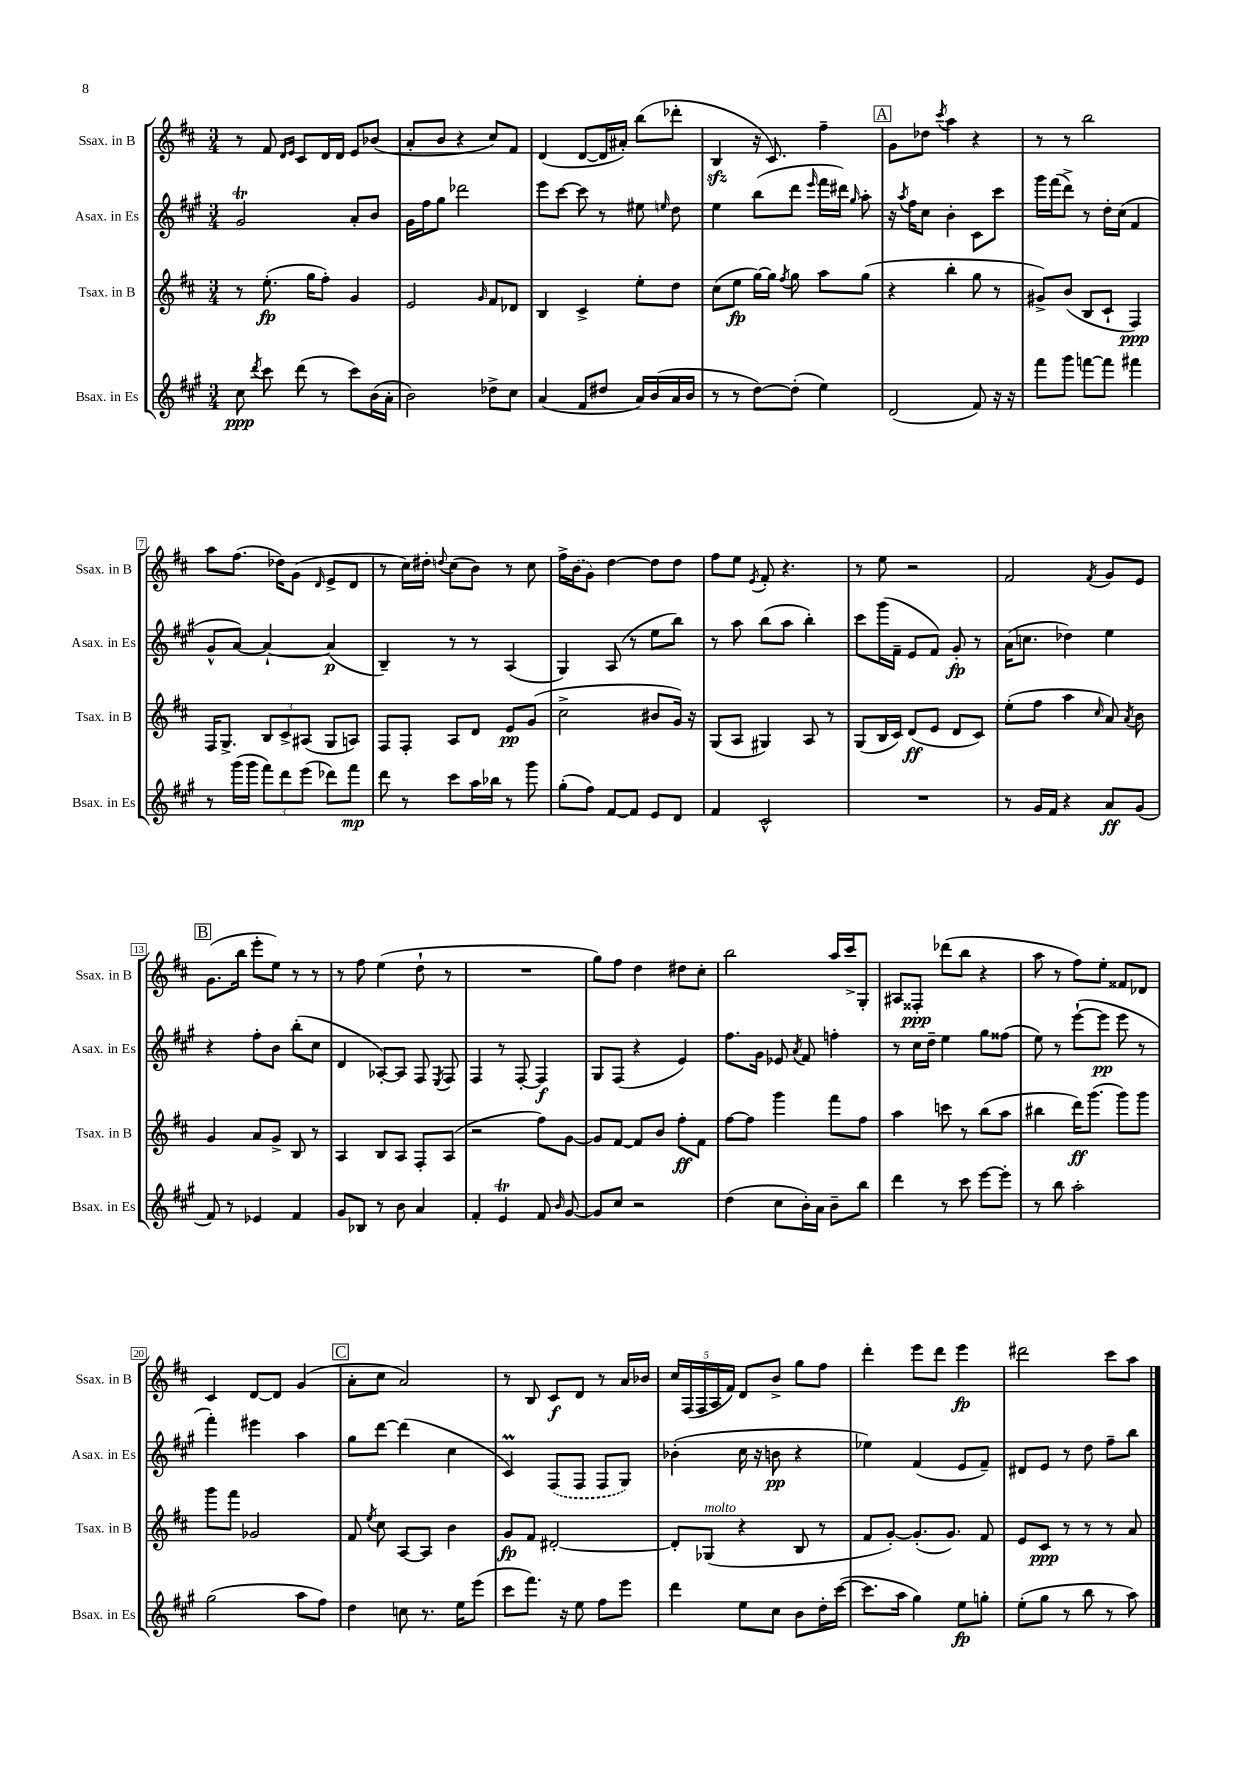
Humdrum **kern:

**kern	**dynam	**kern	**dynam	**kern	**dynam	**kern	**dynam
*part4	*part4	*part3	*part3	*part2	*part2	*part1	*part1
*staff4	*staff4	*staff3	*staff3	*staff2	*staff2	*staff1	*staff1
*I"Bsax. in Es	*	*I"Tsax. in B	*	*I"Asax. in Es	*	*I"Ssax. in B	*
*I'Bsax. in Es	*	*I'Tsax. in B	*	*I'Asax. in Es	*	*I'Ssax. in B	*
*clefG2	*	*clefG2	*	*clefG2	*	*clefG2	*
*k[f#c#g#]	*	*k[f#c#]	*	*k[f#c#g#]	*	*k[f#c#]	*
*M3/4	*	*M3/4	*	*M3/4	*	*M3/4	*
=1	=1	=1	=1	=1	=1	=1	=1
8cc#\	ppp	8r	.	2g#t/	.	8r	.
8qddd/	.	.	.	.	.	.	.
8ccc#\	.	(8.ee'\	fp	.	.	8f#/	.
.	.	.	.	.	.	16qqd/LL	.
.	.	.	.	.	.	16qqe/JJ	.
(8ddd\	.	.	.	.	.	8c#/L	.
.	.	16gg\KL	.	.	.	.	.
8r	.	8ff#'\J)	.	.	.	16d/L	.
.	.	.	.	.	.	16d/JJ	.
8ccc#\L)	.	4g/	.	8a'/L	.	8e/L	.
(16b\L	.	.	.	8b/J	.	(8b-X/J	.
16a'\JJ	.	.	.	.	.	.	.
=2	=2	=2	=2	=2	=2	=2	=2
2b\)	.	2e/	.	16g#\LL	.	8a'/L	.
.	.	.	.	16ff#\J	.	.	.
.	.	.	.	8gg#\J	.	8b/J	.
.	.	.	.	2ddd-X\	.	4r	.
.	.	16qqg/	.	.	.	.	.
8dd-X^\L	.	8f#/L	.	.	.	8cc#/L)	.
8cc#\J	.	8d-X/J	.	.	.	8f#/J	.
=3	=3	=3	=3	=3	=3	=3	=3
(4a/	.	4B/	.	8eee\L	.	(4d/	.
.	.	.	.	[8ccc#\J	.	.	.
8f#/L	.	4c#^/	.	8ccc#\]	.	[8d/L	.
8dd#X/J	.	.	.	8r	.	16d/L]	.
.	.	.	.	.	.	16a#X'/JJ)	.
16a/LL)	.	8ee'\L	.	8ee#X\	.	(8bb\L	.
(16b/	.	.	.	.	.	.	.
.	.	.	.	16qqeen/	.	.	.
16a/	.	8dd\J	.	8dd\	.	8ddd-X'\J	.
16b/JJ	.	.	.	.	.	.	.
=4	=4	=4	=4	=4	=4	=4	=4
8r	.	(8cc#\L	.	4ee\	.	4Bzz/	.
8r	.	8ee\J	fp	.	.	.	.
[8dd\L)	.	[16gg\LL)	.	(8bb\L	.	16r	.
.	.	16gg\JJ]	.	.	.	8.c#/)	.
.	.	8qff#/	.	.	.	.	.
(8dd'\J]	.	8gg\	.	8ddd\J	.	.	.
.	.	.	.	16qqeee/	.	.	.
4ee\)	.	8aa\L	.	16fff#\LL	.	4ff#~\	.
.	.	.	.	16ddd#X\JJ)	.	.	.
.	.	.	.	16qqgg#/	.	.	.
.	.	(8gg\J	.	8aa'\	.	.	.
!!LO:REH:place=s1:t=A
=5	=5	=5	=5	=5	=5	=5	=5
(2d/	.	4r	.	16r	.	8g\L	.
.	.	.	.	8qaa/	.	.	.
.	.	.	.	16ff#\KL	.	.	.
.	.	.	.	8cc#\J	.	8dd-X\J	.
.	.	.	.	.	.	8qccc#/	.
.	.	4bb'\	.	4b'\	.	4aa\	.
8f#/)	.	8gg\	.	8c#\L	.	4r	.
16r	.	8r	.	8ccc#\J	.	.	.
16r	.	.	.	.	.	.	.
=6	=6	=6	=6	=6	=6	=6	=6
8fff#\L	.	8g#X^/L)	.	16ggg#\LL	.	8r	.
.	.	.	.	(16fff#\J	.	.	.
8ggg#\J	.	(8b/J	.	8ddd^\J)	.	8r	.
[8fffn\L	.	8B/L	.	8r	.	2bb\	.
8fff\J]	.	8c#`/J	.	16dd'\LL	.	.	.
.	.	.	.	(16cc#\JJ	.	.	.
4fff#X\	.	4F#/)	ppp	4f#/	.	.	.
!!LO:LB:g=z
=7	=7	=7	=7	=7	=7	=7	=7
8r	.	16F#/KL	.	8g#^^/L	.	8aa\L	.
.	.	8.G^/J	.	.	.	.	.
(16ggg#\LL	.	.	.	[8a/J)	.	(8.ff#\J	.
16ggg#\JJ	.	.	.	.	.	.	.
12fff#\L)	.	12B/L	.	4a`/_	.	.	.
.	.	.	.	.	.	16dd-X\KL)	.
12ddd\	.	12c#^/	.	.	.	.	.
.	.	.	.	.	.	(8g\J	.
(12eee\J	.	(12A#X/J	.	.	.	.	.
.	.	.	.	.	.	16qqd/	.
8ddd-X\L)	.	8G/L	.	(4a/]	p	8e^/L	.
8fff#\J	mp	8An/J)	.	.	.	8d/J	.
=8	=8	=8	=8	=8	=8	=8	=8
8ddd\	.	8F#/L	.	4B~/)	.	8r	.
8r	.	8F#'/J	.	.	.	16cc#\LL)	.
.	.	.	.	.	.	16dd#X'\JJ	.
.	.	.	.	.	.	8qqddn/	.
8ccc#\L	.	8A/L	.	8r	.	(8cc#\L	.
16aa\L	.	8d/J	.	8r	.	8b\J)	.
16bb-X\JJ	.	.	.	.	.	.	.
8r	.	8e/L	pp	(4A/	.	8r	.
8ggg#\	.	(8g/J	.	.	.	8cc#\	.
=9	=9	=9	=9	=9	=9	=9	=9
(8gg#'\L	.	2cc#^\	.	4G#/)	.	16ff#^\LL	.
.	.	.	.	.	.	(16b\J	.
8ff#\J)	.	.	.	.	.	8g\J)	.
[8f#/L	.	.	.	(8A/	.	[4dd\	.
8f#/J]	.	.	.	8r	.	.	.
8e/L	.	8b#X/L	.	8ee\L	.	8dd\L]	.
8d/J	.	16g/Jk)	.	8bb\J)	.	8dd\J	.
.	.	16r	.	.	.	.	.
=10	=10	=10	=10	=10	=10	=10	=10
4f#/	.	(8G/L	.	8r	.	8ff#\L	.
.	.	8A/J	.	8aa\	.	8ee\J	.
.	.	.	.	.	.	8qe/	.
2c#^^/	.	4G#X/)	.	(8bb\L	.	8f#'/	.
.	.	.	.	8aa\J	.	4.r	.
.	.	8A/	.	4bb'\)	.	.	.
.	.	8r	.	.	.	.	.
=11	=11	=11	=11	=11	=11	=11	=11
2.r	.	(8G/L	.	8ccc#\L	.	8r	.
.	.	16B/L	.	(16ggg#\L	.	8ee\	.
.	.	16c#/JJ)	.	16f#~\JJ	.	.	.
.	.	(8d/L	ff	8e/L	.	2r	.
.	.	8e/J	.	8f#/J)	.	.	.
.	.	8d/L	.	8g#'/	fp	.	.
.	.	8c#/J)	.	8r	.	.	.
=12	=12	=12	=12	=12	=12	=12	=12
8r	.	(8ee'\L	.	(16a\KL	.	2f#/	.
.	.	.	.	8.ccn\J	.	.	.
16g#/LL	.	8ff#\J	.	.	.	.	.
16f#/JJ	.	.	.	.	.	.	.
4r	.	4aa\	.	4dd-X\)	.	.	.
.	.	16qqcc#/	.	.	.	8qf#/	.
8a/L	ff	8a/)	.	4ee\	.	8g/L	.
.	.	8qa/	.	.	.	.	.
(8g#/J	.	8b\	.	.	.	8e/J	.
!!LO:LB:g=z
!!LO:REH:place=s1:t=B
=13	=13	=13	=13	=13	=13	=13	=13
8f#/)	.	4g/	.	4r	.	(8.g\L	.
8r	.	.	.	.	.	.	.
.	.	.	.	.	.	16bb\Jk	.
4e-X/	.	8a/L	.	8ff#'\L	.	8eee'\L	.
.	.	8g^/J	.	8b\J	.	8ee\J)	.
4f#/	.	8B/	.	(8bb'\L	.	8r	.
.	.	8r	.	8cc#\J	.	8r	.
=14	=14	=14	=14	=14	=14	=14	=14
8g#/L	.	4A/	.	4d/	.	8r	.
8B-X/J	.	.	.	.	.	8ff#\	.
8r	.	8B/L	.	[8A-X'/L)	.	(4ee\	.
8b\	.	8A/J	.	8A-/J]	.	.	.
4a/	.	8F#'/L	.	8F#/	.	8dd`\	.
.	.	.	.	8qE/	.	.	.
.	.	(8A/J	.	8F#/	.	8r	.
=15	=15	=15	=15	=15	=15	=15	=15
4f#'/	.	2r	.	4F#/	.	2.r	.
4eT/	.	.	.	8r	.	.	.
.	.	.	.	[8F#'/	.	.	.
8f#/	.	8ff#\L)	.	4F#/]	f	.	.
16qqb/	.	.	.	.	.	.	.
[8g#/	.	[8g\J	.	.	.	.	.
=16	=16	=16	=16	=16	=16	=16	=16
8g#/L]	.	8g/L]	.	8G#/L	.	8gg\L)	.
8cc#/J	.	[8f#/J	.	(8F#/J	.	8ff#\J	.
2r	.	8f#/L]	.	4r	.	4dd\	.
.	.	8b/J	.	.	.	.	.
.	.	8ff#'\L	ff	4e/)	.	8dd#X\L	.
.	.	8f#\J	.	.	.	8cc#'\J	.
=17	=17	=17	=17	=17	=17	=17	=17
(4dd\	.	[8ff#\L	.	8.ff#\L	.	2bb\	.
.	.	8ff#\J]	.	.	.	.	.
.	.	.	.	16g#\Jk	.	.	.
8cc#\L	.	4ggg\	.	8e-X/	.	.	.
.	.	.	.	8qa/	.	.	.
16b'\L)	.	.	.	8f#/	.	.	.
16a\JJ	.	.	.	.	.	.	.
8b~\L	.	8fff#\L	.	4ffn'\	.	16aa/LL	.
.	.	.	.	.	.	16ccc#^/J	.
8bb\J	.	8ff#\J	.	.	.	8G'/J	.
=18	=18	=18	=18	=18	=18	=18	=18
4ddd\	.	4aa\	.	8r	.	8A#X/L	.
.	.	.	.	16cc#\LL	.	8F##X'/J	ppp
.	.	.	.	16dd~\JJ	.	.	.
8r	.	8cccn\	.	4ee\	.	(8ddd-X\L	.
8ccc#\	.	8r	.	.	.	8bb\J	.
[8eee\L	.	(8bb\L	.	8gg#\L	.	4r	.
8eee'\J]	.	8aa\J	.	(8ff##X\J	.	.	.
=19	=19	=19	=19	=19	=19	=19	=19
8r	.	4bb#X\	.	8ee\)	.	8aa\	.
8bb\	.	.	.	8r	.	8r	.
2aa'\	.	16ddd\KL)	ff	([8eee`\L	.	8ff#\L)	.
.	.	(8.ggg\J	.	.	.	.	.
.	.	.	.	8eee\J]	pp	8ee'\J	.
.	.	8ggg\L)	.	8eee\	.	8f##X/L	.
.	.	8ggg\J	.	8r	.	8d-X/J	.
!!LO:LB:g=z
=20	=20	=20	=20	=20	=20	=20	=20
(2gg#\	.	8ggg\L	.	4fff#'\)	.	4c#/	.
.	.	8fff#\J	.	.	.	.	.
.	.	2g-X/	.	4eee#X\	.	[8d/L	.
.	.	.	.	.	.	8d/J]	.
8aa\L	.	.	.	4aa\	.	(4g/	.
8ff#\J)	.	.	.	.	.	.	.
!!LO:REH:place=s1:t=C
=21	=21	=21	=21	=21	=21	=21	=21
4dd\	.	8f#/	.	8gg#\L	.	8a'\L	.
.	.	8qee/	.	.	.	.	.
.	.	8cc#\	.	[8ddd\J	.	8cc#\J	.
8ccn\	.	[8A/L	.	(4ddd\]	.	2a/)	.
8.r	.	8A/J]	.	.	.	.	.
.	.	4b\	.	4cc#\	.	.	.
16ee\KL	.	.	.	.	.	.	.
(8eee\J	.	.	.	.	.	.	.
=22	=22	=22	=22	=22	=22	=22	=22
8ccc#\L	.	8g/L	fp	4c#m/)	.	8r	.
8.fff#\J)	.	8f#/J	.	.	.	8B/	.
.	.	[2d#X'/	.	(8F#/L	.	8c#/L	f
16r	.	.	.	.	.	.	.
8ee\	.	.	.	8F#/J	.	8d/J	.
8ff#\L	.	.	.	8F#/L	.	8r	.
8eee\J	.	.	.	8G#/J)	.	16a/LL	.
.	.	.	.	.	.	16b-X/JJ	.
=23	=23	=23	=23	=23	=23	=23	=23
4ddd\	.	8d#'/L]	.	(4b-X'\	.	20cc#/LL	.
.	.	.	.	.	.	(20F#/	.
.	.	.	.	.	.	20F#/	.
!	!	!LO:TX:a:i:t=molto	!	!	!	!	!
.	.	(8G-X/J	.	.	.	.	.
.	.	.	.	.	.	20A/	.
.	.	.	.	.	.	20f#/JJ)	.
8ee\L	.	4r	.	16cc#\	.	8d/L	.
.	.	.	.	16r	.	.	.
8cc#\J	.	.	.	8bn\	pp	8b^/J	.
8b\L	.	8B/	.	4r	.	8gg\L	.
16dd'\L	.	8r	.	.	.	8ff#\J	.
([16ccc#\JJ	.	.	.	.	.	.	.
=24	=24	=24	=24	=24	=24	=24	=24
8.ccc#\L]	.	8f#/L	.	4ee-X\)	.	4ddd'\	.
.	.	[8g'/J)	.	.	.	.	.
16aa\Jk	.	.	.	.	.	.	.
4gg#\)	.	(8.g'/L]	.	(4f#/	.	8eee\L	.
.	.	.	.	.	.	8ddd\J	.
.	.	8.g/J)	.	.	.	.	.
8ee\L	fp	.	.	8e/L	.	4eee\	fp
8ggn'\J	.	8f#/	.	8f#~/J)	.	.	.
=25	=25	=25	=25	=25	=25	=25	=25
(8ee'\L	.	8e/L	.	8d#X/L	.	2ddd#X\	.
8gg#\J	.	8c#/J	ppp	8e/J	.	.	.
8r	.	8r	.	8r	.	.	.
8bb\	.	8r	.	8dd\	.	.	.
8r	.	8r	.	8ff#~\L	.	8ccc#\L	.
8aa\)	.	8a/	.	8bb\J	.	8aa\J	.
==	==	==	==	==	==	==	==
*-	*-	*-	*-	*-	*-	*-	*-
